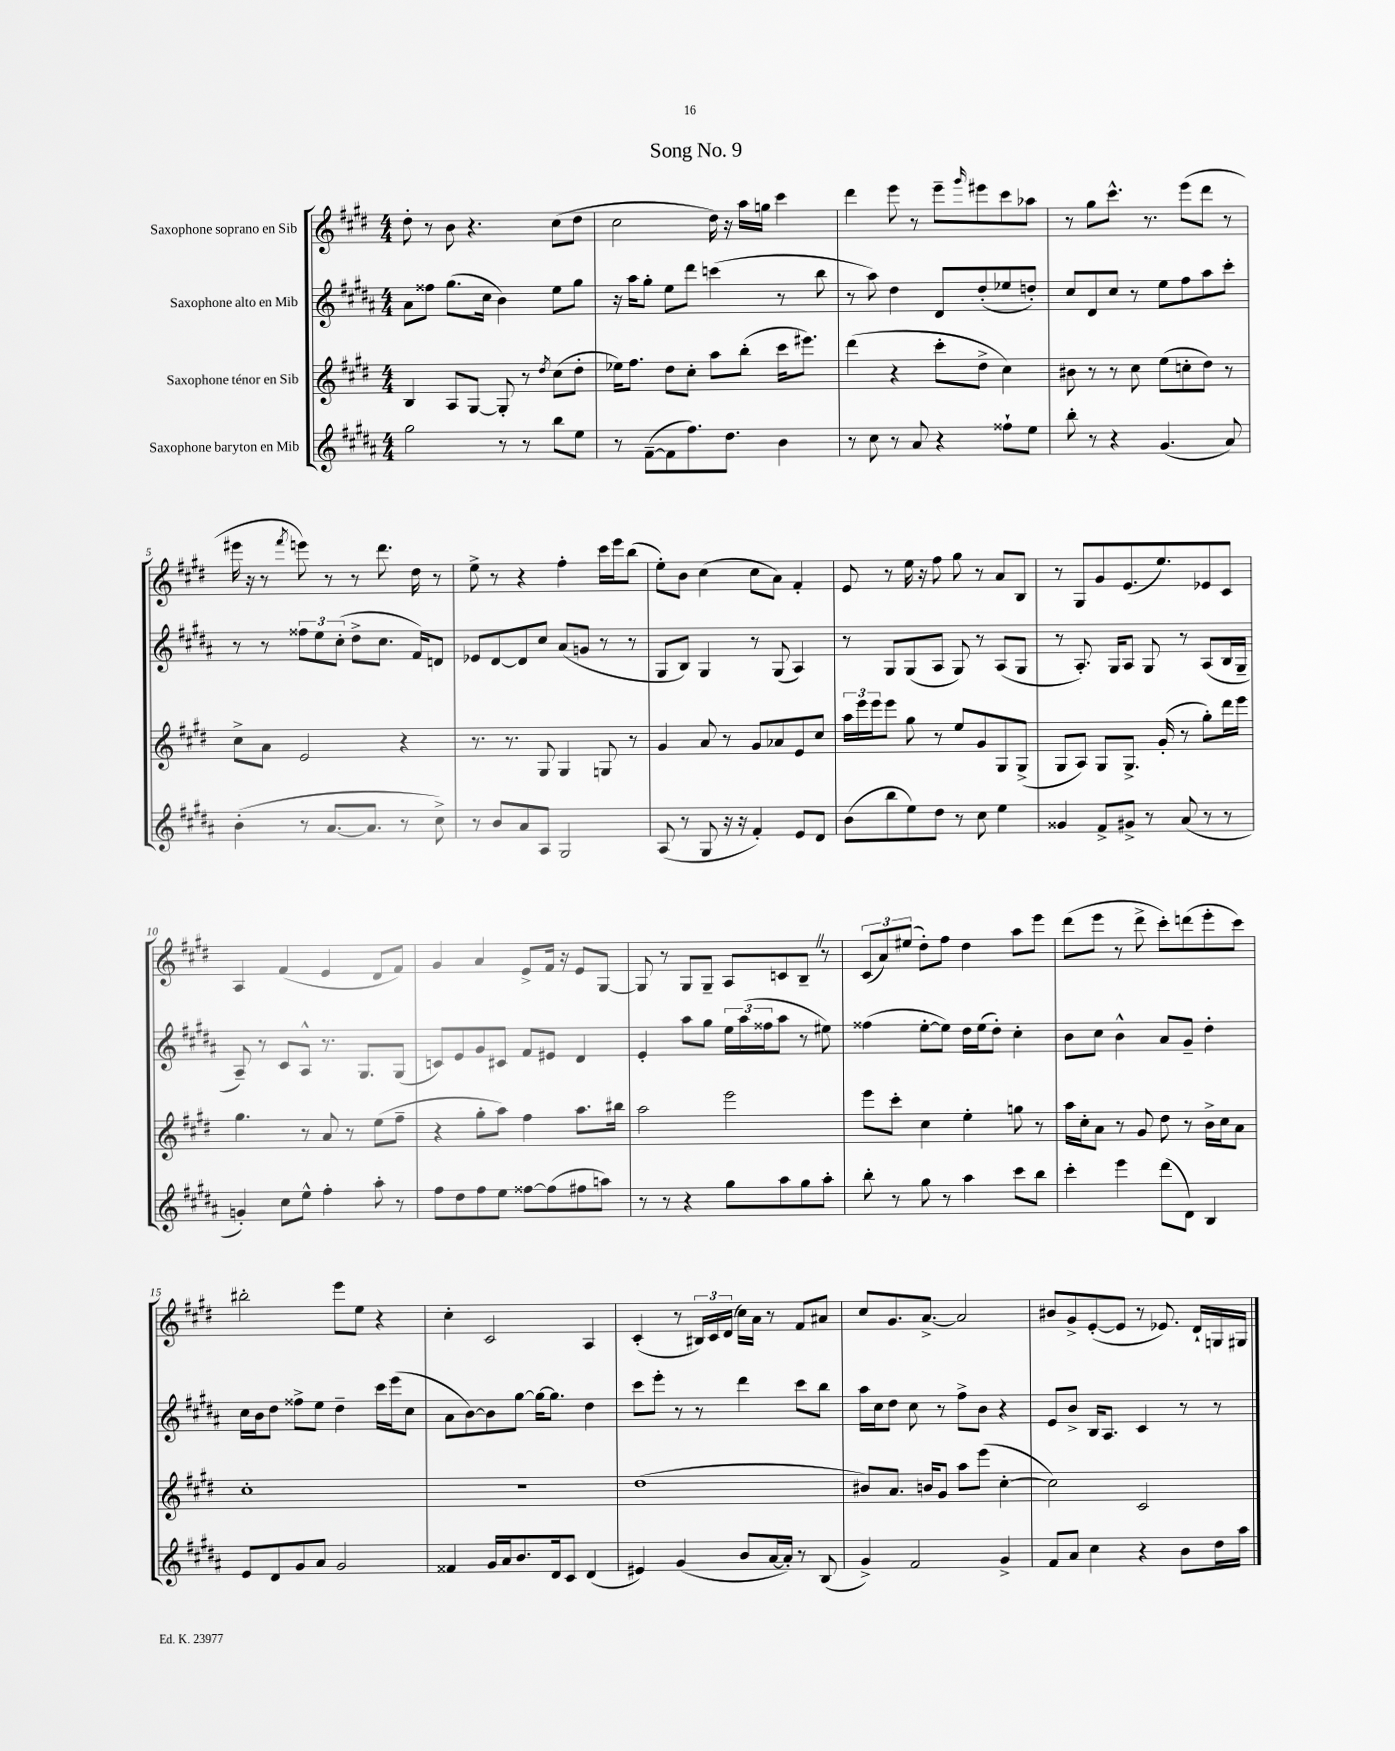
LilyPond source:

\header { title = "Song No. 9" }
<<
\new StaffGroup <<
\new Staff = "s0" \with { instrumentName = "Saxophone soprano en Sib" } {
    \clef treble \key e \major \numericTimeSignature \time 4/4
    dis''8-. r8 b'8 r4. cis''8( dis''8 |
    cis''2 dis''16) r16 a''16 g''16 cis'''4 |
    dis'''4 e'''8 r8 e'''8-- \grace { gis'''16 } eis'''8 cis'''8 aes''8 |
    r8 gis''8 cis'''8.-^ r8. e'''8( dis'''8 r8 |
    eis'''16 r16 r8 \acciaccatura { fis'''8 } e'''8) r8 r8 dis'''8. dis''16 r8 |
    e''8-> r8 r4 fis''4-. cis'''16 e'''16 b''8( |
    e''8-.) b'8 cis''4( cis''8 a'8) fis'4-. |
    e'8 r8 e''16 r16 fis''8 gis''8 r8 a'8 b8 |
    r8 gis8 gis'8 e'8.( e''8.) ees'8 cis'8 |
    a4 fis'4( e'4 dis'8 fis'8) |
    gis'4 a'4 e'8-> fis'16 r16 e'8 gis8~ |
    gis8 r8 gis8 gis8-- a8 c'8 b8-- \once \override BreathingSign.text = \markup { \musicglyph "scripts.caesura.straight" } \breathe r8 |
    \tuplet 3/2 { cis'8( a'8) eis''8( } dis''8-.) fis''8 dis''4 a''8 e'''8 |
    dis'''8( e'''8 r8 dis'''8-> cis'''8-.) d'''8( e'''8-. cis'''8) |
    bis''2-. e'''8 e''8 r4 |
    cis''4-. cis'2 a4 |
    cis'4-.( r8 \tuplet 3/2 { bis16) cis'16 dis'16( } cis''16) a'16 r8 fis'8 ais'8 |
    cis''8 gis'8. a'8.~-> a'2 |
    bis'8 gis'8-> e'8~-.( e'8 r8 ees'8.) dis'16-! g16 gis16 \bar "|." |
}
\new Staff = "s1" \with { instrumentName = "Saxophone alto en Mib" } {
    \clef treble \key b \major \numericTimeSignature \time 4/4
    ais'8 fisis''8 gis''8.( cis''16 b'4) e''8 gis''8 |
    r16 ais''16 gis''8-. e''8 dis'''8 c'''4( r8 b''8 |
    r8 ais''8) dis''4 dis'8 dis''8-.( ees''8 d''8-.) |
    cis''8 dis'8 cis''8 r8 e''8 fis''8 ais''8 cis'''8-. |
    r8 r8 \tuplet 3/2 { fisis''8 e''8 cis''8-.( } dis''8-> cis''8. fis'16) d'8 |
    ees'8 dis'8~ dis'8 cis''8 ais'8( g'8 r8 r8 |
    gis8 b8) gis4 r8 gis8( ais4) |
    r8 gis8 gis8( ais8 gis8) r8 ais8( gis8 |
    r8 ais8.-.) gis16 ais8 gis8 r8 ais8( b16 gis16-- |
    ais8--) r8 cis'8 ais8-^ r8. gis8. gis8( |
    c'8) e'8 gis'8 cis'8 fis'8 eis'8 dis'4 |
    e'4-. ais''8 gis''8 \tuplet 3/2 { e''16 ais''16( fisis''16 } ais''8 r8 eis''8) |
    fisis''4( e''8~-. e''8) dis''16 e''16( dis''8-.) cis''4-. |
    b'8 cis''8 b'4-^ ais'8 gis'8-- dis''4-. |
    cis''16 b'16 dis''8 fisis''8-> e''8 dis''4-- cis'''16 e'''16( cis''8 |
    ais'8 b'8~) b'8 gis''8~ gis''16~ gis''8. dis''4 |
    cis'''8 e'''8-. r8 r8 dis'''4 cis'''8 b''8 |
    ais''16 cis''16 dis''8 cis''8 r8 fis''8-> b'8 r4 |
    e'8 b'8-> b16 ais8. cis'4 r8 r8 \bar "|." |
}
\new Staff = "s2" \with { instrumentName = "Saxophone ténor en Sib" } {
    \clef treble \key e \major \numericTimeSignature \time 4/4
    b4 a8 gis8~ gis8-. r8 \acciaccatura { dis''8 } cis''8( dis''8-. |
    ees''16) fis''8. dis''8 cis''8-. a''8 b''8-.( cis'''16 eis'''8.) |
    dis'''4( r4 cis'''8-. dis''8-> cis''4) |
    bis'8 r8 r8 cis''8 e''8( c''8-. dis''8) r8 |
    cis''8-> a'8 e'2 r4 |
    r8. r8. gis8 gis4 g8 r8 |
    gis'4 a'8 r8 gis'8 aes'8 e'8 cis''8 |
    \tuplet 3/2 { a''16 e'''16 e'''16 } e'''8 gis''8 r8 e''8 gis'8 gis8 gis8->( |
    gis8 a8) gis8 gis8.-> gis'16-.( r8 gis''8-.) dis'''16 e'''16 |
    gis''4. r8 a'8 r8 e''8( fis''8-- |
    r4 gis''8-. a''8) fis''4 a''8. bis''16 |
    a''2 e'''2 |
    e'''8 cis'''8-. cis''4 e''4-. g''8 r8 |
    a''16 cis''16-. a'8 r8 gis'8 dis''8 r8 b'16-> cis''16 a'8 |
    cis''1-. |
    R1 |
    dis''1( |
    bis'8) a'8. b'16 gis'8 a''8 e'''8( cis''4~-. |
    cis''2) cis'2 \bar "|." |
}
\new Staff = "s3" \with { instrumentName = "Saxophone baryton en Mib" } {
    \clef treble \key b \major \numericTimeSignature \time 4/4
    gis''2 r8 r8 b''8 e''8 |
    r8 fis'8~--( fis'8 fis''8.) dis''8. b'4 |
    r8 cis''8 r8 ais'8 r4 fisis''8-! e''8 |
    b''8-. r8 r4 gis'4.( ais'8) |
    b'4-.( r8 ais'8.~ ais'8. r8 cis''8->) |
    r8 b'8 ais'8 ais8 gis2 |
    ais8( r8 gis8 r16 r16 fis'4-.) e'8 dis'8 |
    b'8( b''8 e''8) dis''8 r8 cis''8 e''4 |
    gisis'4 fis'8-> gis'8-> r8 ais'8( r8 r8 |
    g'4-.) cis''8 e''8-^ fis''4-. ais''8-. r8 |
    fis''8 dis''8 fis''8 e''8 fisis''8~ fisis''8( fis''8 a''8) |
    r8 r8 r4 gis''8 ais''8 gis''8 ais''8-. |
    b''8-. r8 gis''8 r8 ais''4 cis'''8 b''8 |
    cis'''4-. e'''4 dis'''8( dis'8) b4 |
    e'8 dis'8 gis'8 ais'8 gis'2 |
    fisis'4 gis'16 ais'16 b'8. dis'16 cis'8 dis'4( |
    eis'4) gis'4( b'8 ais'16~ ais'16-.) r8 b8( |
    gis'4->) fis'2 gis'4-> |
    fis'8 ais'8 cis''4 r4 b'8 dis''16 ais''16 \bar "|." |
}
>>
>>
